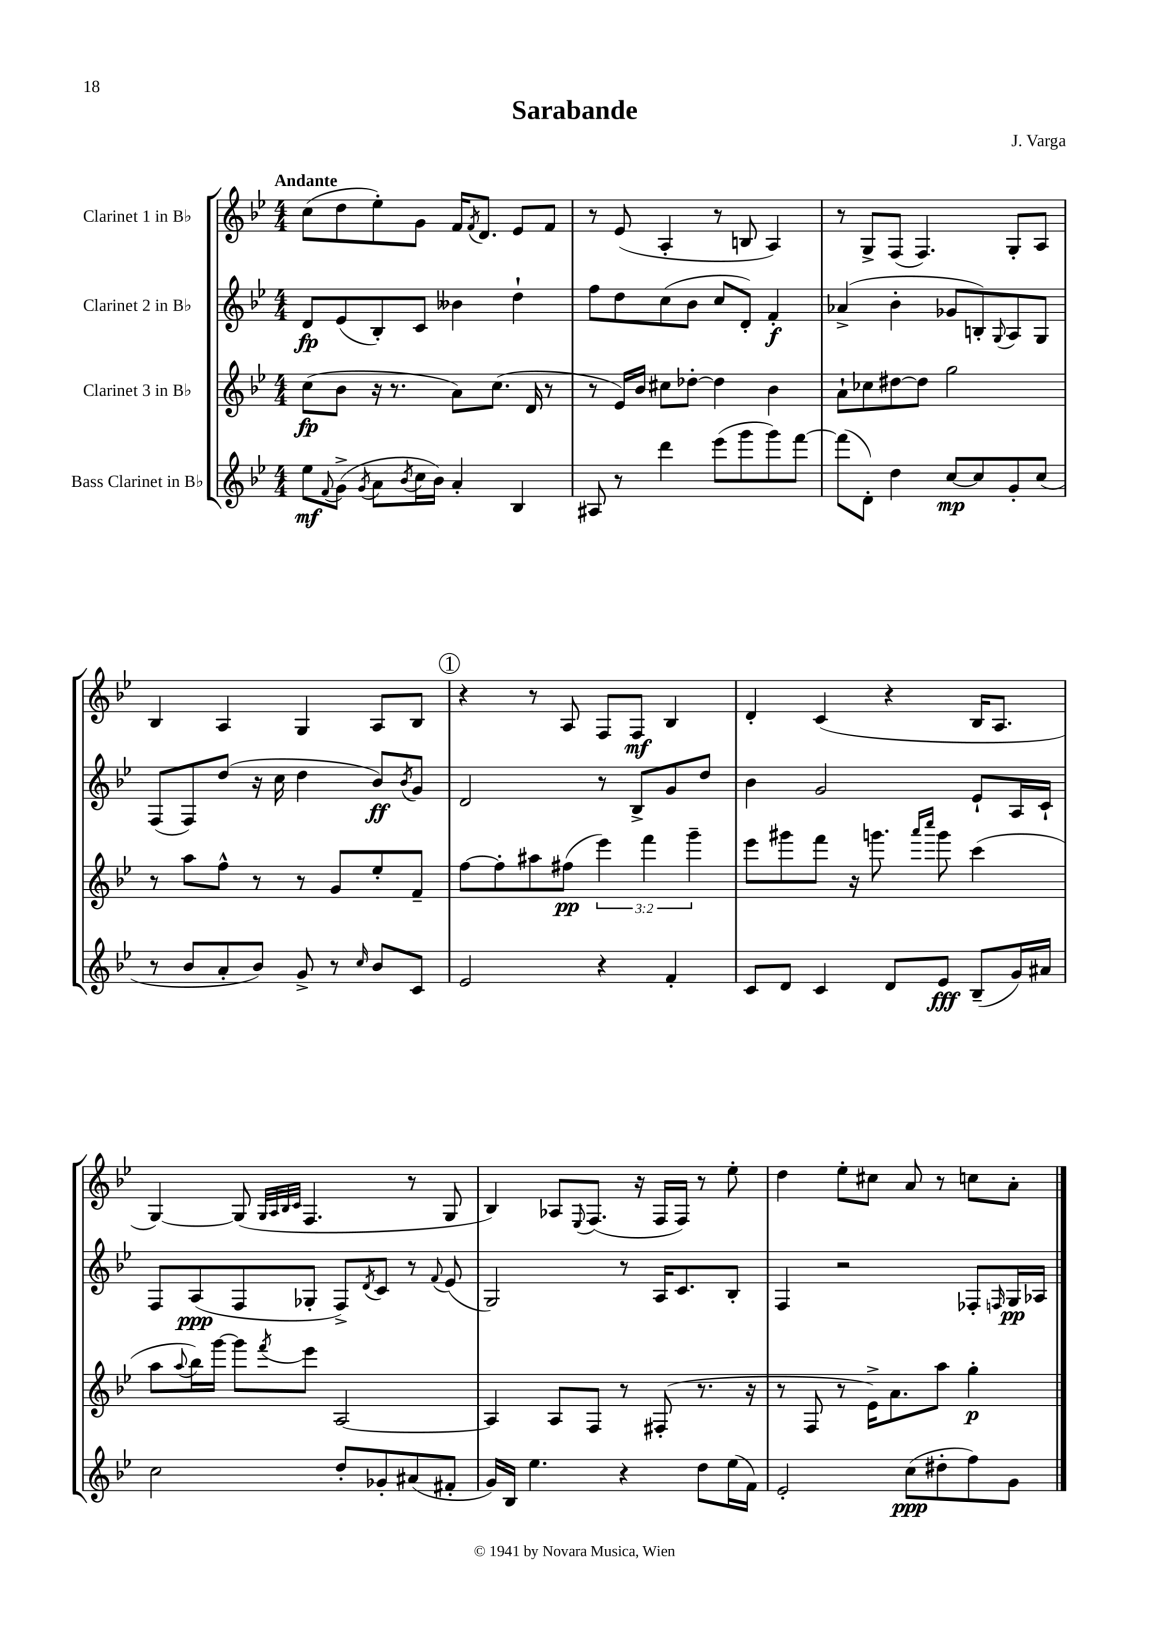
\header { title = "Sarabande" composer = "J. Varga" }
<<
\new StaffGroup <<
\new Staff = "s0" \with { instrumentName = "Clarinet 1 in Bb" } {
    \clef treble \key bes \major \numericTimeSignature \time 4/4 \tempo "Andante"
    c''8( d''8 ees''8-.) g'8 f'16 \acciaccatura { f'8 } d'8. ees'8 f'8 |
    r8 ees'8( a4-. r8 b8 a4) |
    r8 g8-> f8( f4.) g8-. a8 |
    bes4 a4 g4 a8 bes8 |
    \mark \markup { \circle "1" } r4 r8 a8 f8 f8\mf bes4 |
    d'4-. c'4( r4 bes16 a8. |
    g4~) g8( \grace { g32 a32 bes32 c'32 } f4. r8 g8 |
    bes4) aes8 \appoggiatura { ees8 } f8.( r16 f16 f16) r8 ees''8-. |
    d''4 ees''8-. cis''8 a'8 r8 c''8 a'8-. \bar "|." |
}
\new Staff = "s1" \with { instrumentName = "Clarinet 2 in Bb" } {
    \clef treble \key bes \major \numericTimeSignature \time 4/4
    d'8\fp ees'8( bes8-.) c'8 beses'4 d''4-! |
    f''8 d''8 c''8( bes'8 c''8 d'8-.) f'4-.\f |
    aes'4->( bes'4-. ges'8 b8-.) \appoggiatura { g8 } a8 g8 |
    f8( f8) d''8( r16 c''16 d''4 bes'8\ff) \acciaccatura { bes'8 } g'8 |
    \mark \markup { \circle "1" } d'2 r8 bes8-> g'8 d''8 |
    bes'4 g'2 ees'8-! a16 c'16-! |
    f8 a8\ppp( f8 ges8-. f8->) \acciaccatura { d'8 } c'8 r8 \appoggiatura { f'8 } ees'8( |
    g2) r8 a16 c'8. bes8-. |
    f4 r2 fes8-. \grace { f16 } g16\pp aes16 \bar "|." |
}
\new Staff = "s2" \with { instrumentName = "Clarinet 3 in Bb" } {
    \clef treble \key bes \major \numericTimeSignature \time 4/4 \override Staff.TupletNumber.text = #tuplet-number::calc-fraction-text
    c''8\fp( bes'8 r16 r8. a'8) c''8.( d'16 r8 |
    r8 ees'16) bes'16 cis''8 des''8~-. des''4 bes'4 |
    a'8-! ces''8 dis''8~ dis''8 g''2 |
    r8 a''8 f''8-^ r8 r8 g'8 ees''8-. f'8-- |
    \mark \markup { \circle "1" } f''8~ f''8-. ais''8 fis''8\pp( \tuplet 3/2 { ees'''4) f'''4 g'''4-- } |
    ees'''8 gis'''8 f'''8 r16 g'''8. \grace { a'''16 c''''16 } g'''8 c'''4( |
    a''8 \appoggiatura { a''8 } bes''16) g'''16~ g'''8 \acciaccatura { f'''8 } ees'''8 a2~ |
    a4 a8 f8 r8 fis8-.( r8. r16 |
    r8 f8 r8 ees'16->) a'8. a''8 g''4-.\p \bar "|." |
}
\new Staff = "s3" \with { instrumentName = "Bass Clarinet in Bb" } {
    \clef treble \key bes \major \numericTimeSignature \time 4/4
    ees''8\mf \appoggiatura { f'8 } g'8->( \acciaccatura { g'8 } a'8 \acciaccatura { bes'8 } c''16 bes'16) a'4-. bes4 |
    ais8 r8 d'''4 ees'''8( g'''8 g'''8) f'''8~ |
    f'''8( d'8-.) d''4 c''8~\mp c''8 g'8-. c''8( |
    r8 bes'8 a'8-. bes'8) g'8-> r8 \grace { c''16 } bes'8 c'8 |
    \mark \markup { \circle "1" } ees'2 r4 f'4-. |
    c'8 d'8 c'4 d'8 ees'8\fff bes8--( g'16) ais'16 |
    c''2 d''8-. ges'8-. ais'8( fis'8-. |
    g'16) bes16 ees''4. r4 d''8 ees''16( f'16) |
    ees'2-. c''8\ppp( dis''8-. f''8) g'8 \bar "|." |
}
>>
>>
\layout { \context { \Score \remove "Bar_number_engraver" } }
